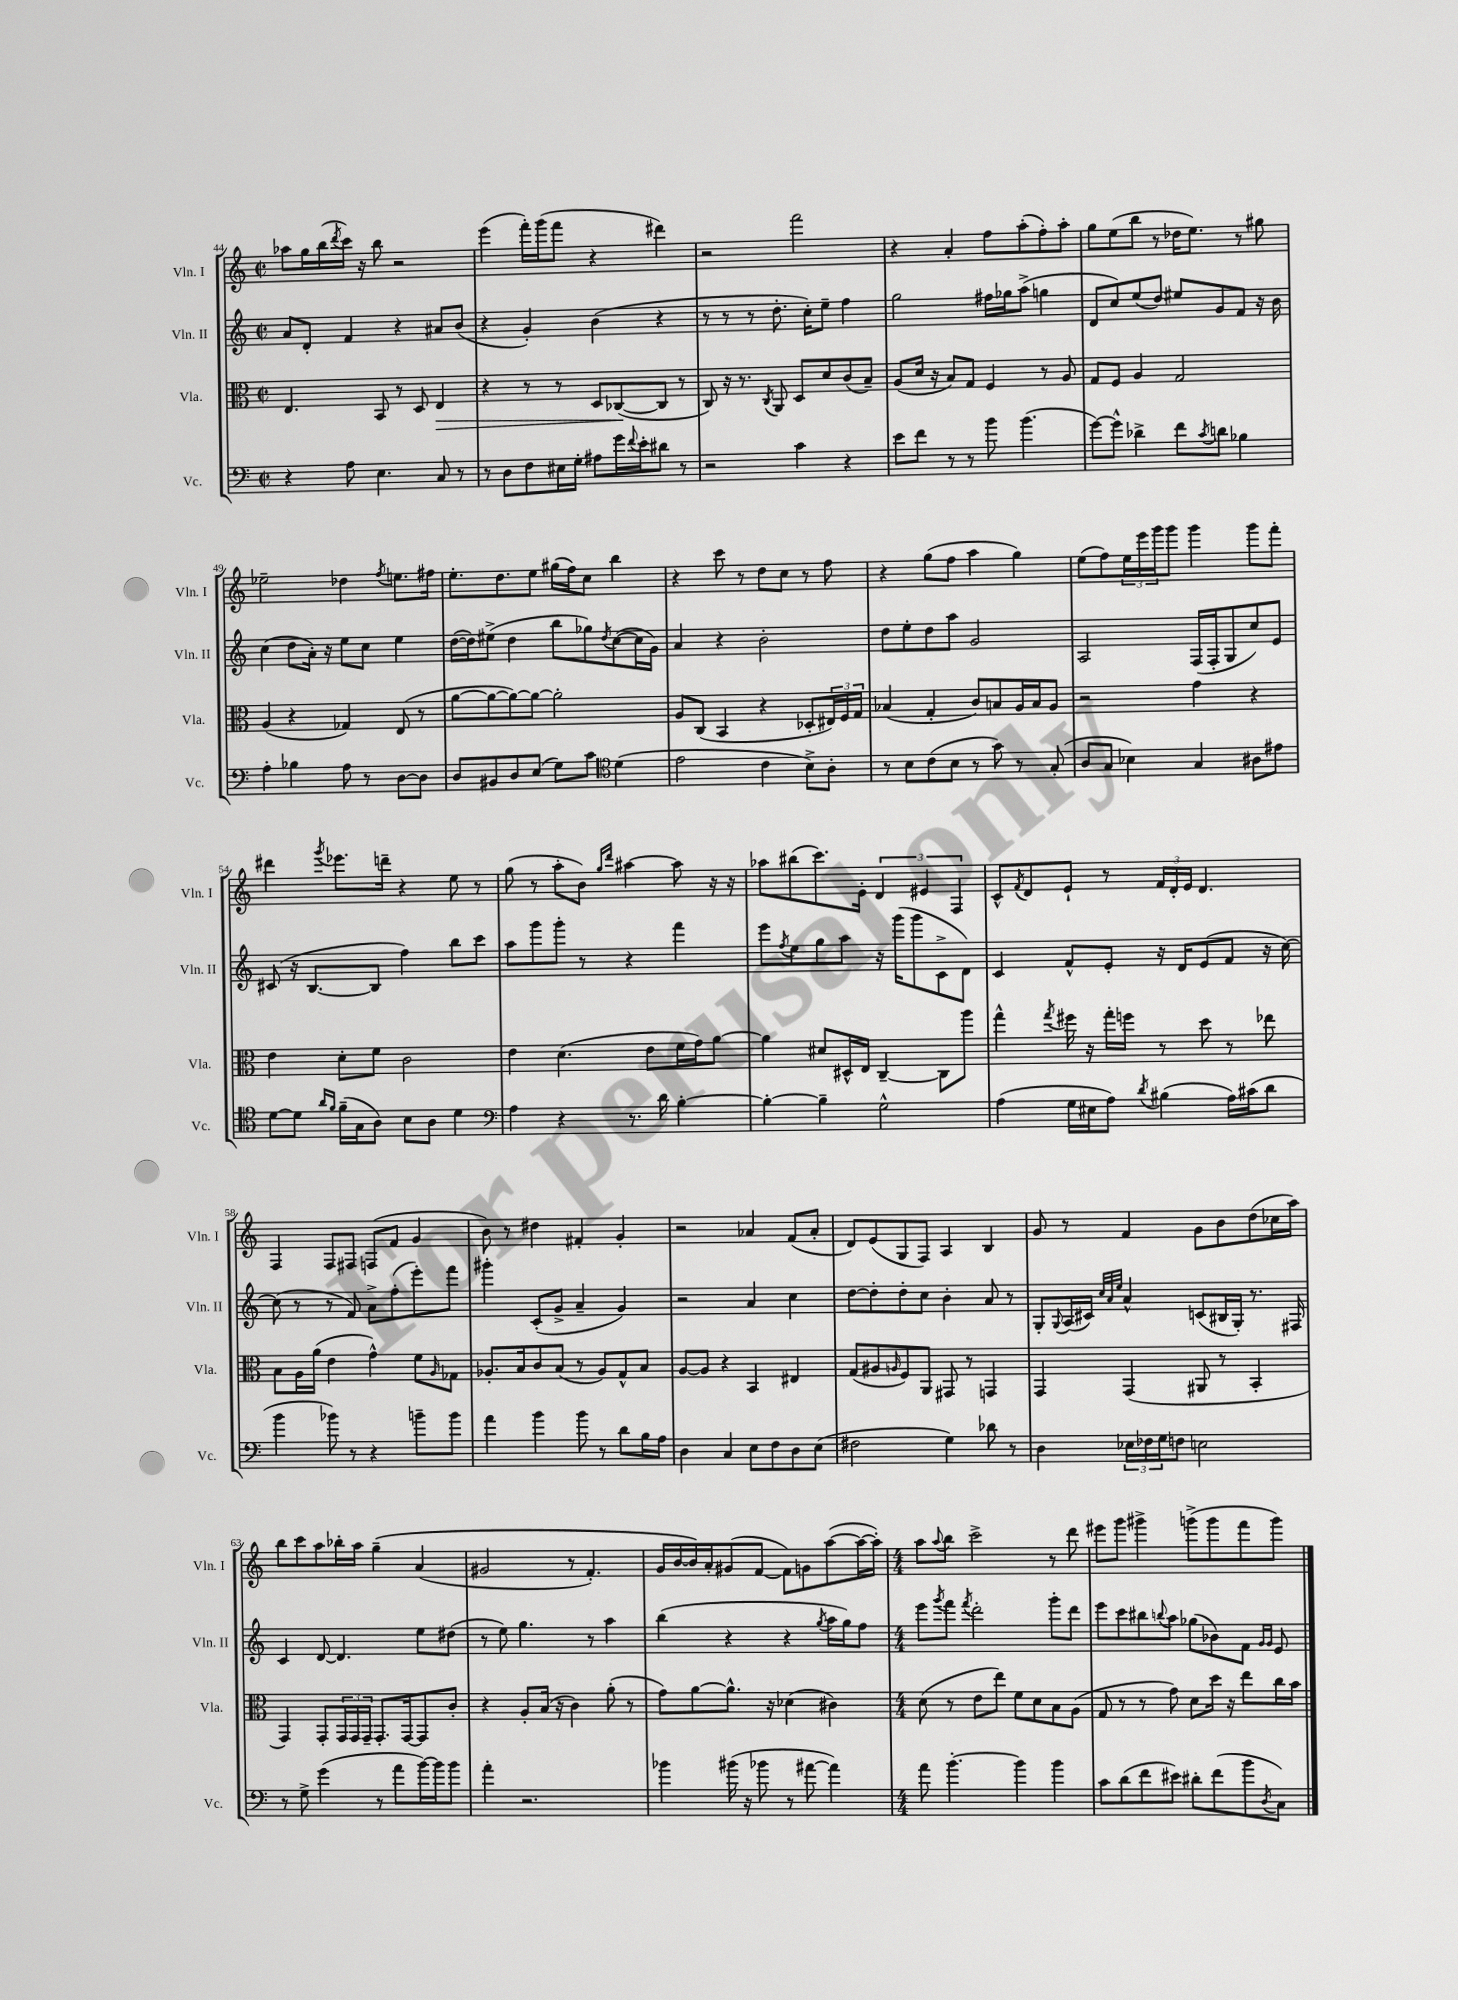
<<
\new StaffGroup <<
\new Staff = "s0" \with { instrumentName = "Vln. I" shortInstrumentName = "Vln. I" } {
    \clef treble \key c \major \defaultTimeSignature \time 2/2
    aes''8 g''16 b''16( \acciaccatura { d'''8 } c'''16) r16 b''8 r2 |
    e'''4( f'''16-.) g'''16( f'''8 r4 dis'''4) |
    r2 f'''2 |
    r4 a'4-. f''8 a''8-.( f''8-.) a''8-. |
    g''8 e''8( b''8 r8 des''16 e''8.) r8 gis''8 |
    ees''2-- des''4 \acciaccatura { f''8 } e''8. fis''16 |
    e''8.-. d''8. e''8 gis''16( f''16) c''8 b''4 |
    r4 c'''8 r8 d''8 c''8 r8 f''8 |
    r4 g''8( f''8 a''4 g''4) |
    e''8( f''8) \tuplet 3/2 { e''16 e'''16 g'''16 } g'''8 g'''4 g'''8 f'''8-. |
    dis'''4 \acciaccatura { g'''8 } ees'''8. d'''16-- r4 e''8 r8 |
    g''8( r8 a''8-. b'8) \grace { g''16 d'''16 } ais''4~ ais''8 r16 r16 |
    aes''8 bis''8( c'''8.) e'16-. \tuplet 3/2 { d'4 eis'4 f4 } |
    c'8-^ \acciaccatura { f'8 } d'8 e'8-! r8 \tuplet 3/2 { f'16 d'16-. e'16 } d'4. |
    f4 f8 fis8 f8( f'8 g'4 |
    b'8) r8 dis''4 fis'4-. g'4-. |
    r2 aes'4 f'8( aes'8-. |
    d'8) e'8( g8 f8) a4 b4 |
    g'8 r8 f'4 g'8 b'8 d''8( ces''16 a''16) |
    b''8 c'''8 a''8 bes''16-. a''16 g''4--\( a'4( |
    gis'2 r8 f'4.-.) |
    g'16 b'16~ b'16\) a'16-. gis'8( f'8~ f'8) g'8 a''8~( a''16~ a''16-.) |
    \numericTimeSignature \time 4/4 a''8 \appoggiatura { a''8 } b''8 c'''2-> r8 d'''8 |
    eis'''8 g'''8 gis'''4-> g'''8->( g'''8 f'''8 g'''8) \bar "|." |
}
\new Staff = "s1" \with { instrumentName = "Vln. II" shortInstrumentName = "Vln. II" } {
    \clef treble \key c \major \defaultTimeSignature \time 2/2
    a'8 d'8-. f'4 r4 ais'8 b'8( |
    r4 g'4-.) b'4( r4 |
    r8 r8 r8 d''8.-. c''16-.) e''8-- f''4 |
    g''2 fis''16 ges''16 a''8->( g''4 |
    d'8 c''8) e''8( d''8) eis''8 g'8 f'8 r16 b'16 |
    c''4( d''8 a'16-.) r16 e''8 c''8 e''4 |
    d''16~( d''16) eis''8->( d''4 b''8 ges''8) \acciaccatura { d''8 } c''8~( c''16 g'16) |
    a'4 r4 b'2-. |
    d''8 e''8-. d''8 a''8 g'2 |
    a2 f16( f16-. g8 c''8) e'8 |
    cis'8( r16 b8.~ b8 f''4) b''8 c'''8 |
    a''8 g'''8 g'''8-. r8 r4 f'''4 |
    e'''8 \acciaccatura { f''8 } e''8 g''8 a''8 r16 g'''16( g'''8 c'8-> d'8) |
    c'4 f'8-^ e'8-. r16 d'16 e'8( f'8 r16 c''16~) |
    c''8( r8 r8 f'8) a'8-> f''8-.( e'''8-.) f'''8 |
    gis'''4-. c'8-.( g'8-> a'4-- g'4) |
    r2 a'4 c''4 |
    d''8~ d''8-. d''8-. c''8 b'4-. a'8 r8 |
    g8-. \appoggiatura { g8 } a16( cis'16) \grace { c''32 a'32 e''32 } a'4-^ c'8( bis16 g16-.) r8. fis16 |
    c'4 d'8~ d'4. e''8 dis''8( |
    r8 e''8) g''4. r8 a''4 |
    b''4( r4 r4 \acciaccatura { g''8 } a''16 g''16) f''8 |
    \numericTimeSignature \time 4/4 e'''8 \acciaccatura { g'''8 } f'''8 \acciaccatura { f'''8 } d'''2-. g'''8-. d'''8 |
    e'''8 c'''8 bis''8 \appoggiatura { b''8 } a''8 ges''8( bes'8) f'8 \grace { g'16 g'16 } e'8 \bar "|." |
}
\new Staff = "s2" \with { instrumentName = "Vla." shortInstrumentName = "Vla." } {
    \clef alto \key c \major \defaultTimeSignature \time 2/2
    e4. b,8 r8 d8 e4\> |
    r4 r8 r8 d8 ces8~\!( ces8 r8 |
    c8) r16 r8. \acciaccatura { c8 } a,8 d8 d'8 c'8( b8--) |
    a8( d'16 r16 b8) g8 f4 r8 a8 |
    g8 f8 a4 g2 |
    a4( r4 ges4) e8( r8 |
    a'8~ a'8~ a'8~) a'8~ a'2-. |
    a8 c8( b,4 r4 des8-. \tuplet 3/2 { eis16) f16 g16 } |
    bes4( g4-. c'8) b8 a16 b16 a8 |
    r2 g'4 r4 |
    e'4 d'8-. f'8 c'2 |
    e'4 d'4.( e'8 f'16 g'16) a'8~ |
    a'4 dis'8 dis16-^ e16 c4~-- c8 a''8 |
    g''4-^ \acciaccatura { g''8 } fis''16 r16 g''16-. f''16 r8 d''8 r8 ees''8 |
    b8 a16 a'16( e'4 g'4-^) f'8 \grace { a16 } ges8 |
    aes8.-. b16 c'8 b8( r8 aes8) g8-^ b8 |
    a8~ a8 r4 b,4 eis4 |
    g8( ais8 \grace { a16 } f8) a,8 gis,8 r8 g,4 |
    g,4 g,4( ais,8 r8 b,4-. |
    g,4) g,8-. \tuplet 3/2 { g,16 g,16 g,16-- } g,8.-. g,16~ g,8 c'8-. |
    r4 a8-. b16( r16 c'4) a'8-.( r8 |
    g'8) a'8~ a'8.-^ r16 des'4( cis'4) |
    \numericTimeSignature \time 4/4 d'8( r8 e'8 e''8) f'8 d'8 b8 a8( |
    g8 r8 r8 g'8) d'8 d''16 r16 e''8 c''16 b'16 \bar "|." |
}
\new Staff = "s3" \with { instrumentName = "Vc." shortInstrumentName = "Vc." } {
    \clef bass \key c \major \defaultTimeSignature \time 2/2
    r4 a8 e4. c8 r8 |
    r8 d8 f8 eis16 g16-. ais8 g'16 \appoggiatura { f'8 } e'16-. dis'8 r8 |
    r2 c'4 r4 |
    e'8 f'8 r8 r8 b'8 b'4.( |
    g'8~) g'8-^ des'4-> f'8 \acciaccatura { c'8 } d'8 bes4 |
    a4-. bes4 a8 r8 d8~ d8 |
    d8 bis,8 d8 e8( g8) c'8 \clef tenor d'4( |
    e'2 c'4 b8->) a8-. |
    r8 b8 c'8( b8 r8 g'8) r8 g8-.( |
    a8 g8 bes4) g4 ais8 eis'8 |
    d'8~ d'8 \grace { a'16 f'16 } f'16--( g16 a8) b8 a8 d'4 |
    \clef bass a4 r4 r8. d'16 b4~-. |
    b4~-. b4-- g2-^ |
    a4( g16 eis16 a8) \acciaccatura { d'8 } bis4( a16) cis'16( d'8 |
    b'4 bes'8) r8 r4 b'8-- b'8 |
    a'4 b'4 b'8 r8 d'8 b16 a16 |
    d4 c4 e8 f8 d8 e8( |
    fis2 g4) des'8 r8 |
    d4 \tuplet 3/2 { ees16 fes16 g16 } f8 e2 |
    r8 g8-> g'4( r8 a'8 b'16~) b'16 b'8 |
    a'4-. r2. |
    bes'4 bis'16( r16 bes'8 r8 ais'8~ ais'4) |
    \numericTimeSignature \time 4/4 a'8 b'4.~-. b'4 b'4 |
    c'8 d'8( f'8 eis'8) dis'8-. f'8( b'8 \acciaccatura { d8 } c8) \bar "|." |
}
>>
>>
\layout { \context { \Score currentBarNumber = #44 } }
